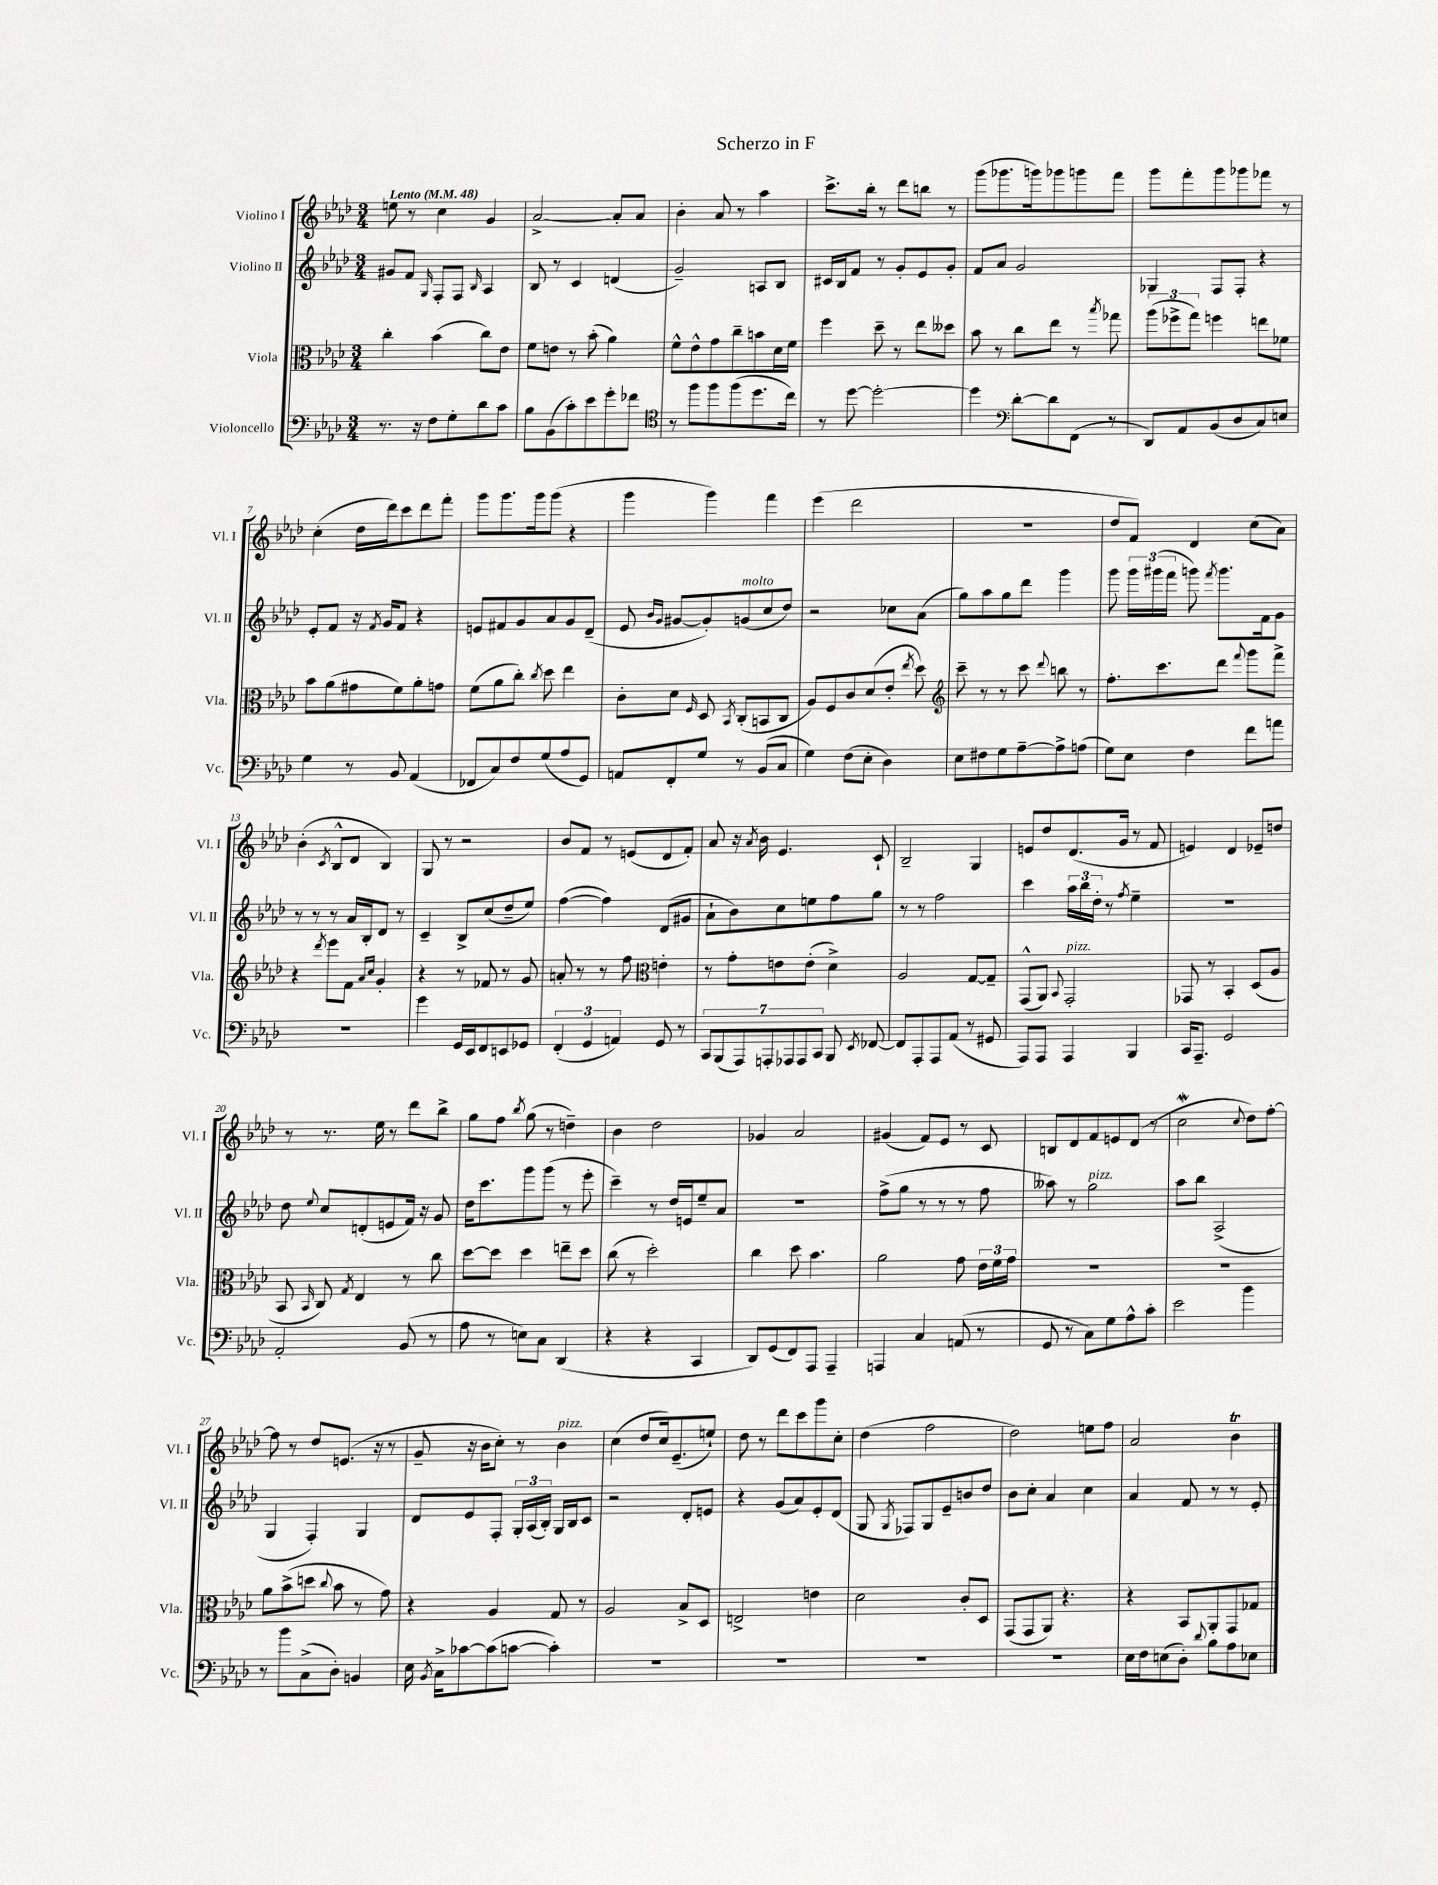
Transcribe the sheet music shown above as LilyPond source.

\header { title = "Scherzo in F" }
<<
\new StaffGroup <<
\new Staff = "s0" \with { instrumentName = "Violino I" shortInstrumentName = "Vl. I" } {
    \clef treble \key aes \major \numericTimeSignature \time 3/4 \tempo "Lento" 4 = 48
    \autoBeamOff e''8 r8 c''4 g'4 |
    aes'2~-> aes'8[-. aes'8] |
    bes'4-. aes'8 r8 aes''4 |
    c'''8.[-> bes''16]-. r8 des'''8[ b''8] r8 |
    g'''8[( ges'''8. g'''16) ges'''8 g'''8 f'''8] |
    g'''8[ f'''8-. g'''8 ges'''8 fes'''8] r8 |
    c''4-.( des''16[ des'''16) c'''8 des'''8 f'''8]-. |
    g'''8[ g'''8. g'''16 g'''8]( r4 |
    g'''4 g'''4) f'''4 |
    ees'''4( des'''2 |
    R2. |
    des''8[ f'8]) des'4 c''8[( aes'8]) |
    bes'4-.( \acciaccatura { c'8 } bes8[-^ des'8] bes4) |
    g8 r8 r2 |
    bes'8[ f'8] r8 e'8[( des'8 f'8]-.) |
    aes'8 r16 \acciaccatura { aes'8 } bes'16 ees'4. c'8-! |
    bes2-- g4 |
    e'8[ des''8 des'8.( g'16] r8 f'8 |
    e'4) des'4 ees'8[-- d''8] |
    r8 r8. ees''16 r8 des'''8[ bes''8]-> |
    g''8[ f''8] \acciaccatura { bes''8 } g''8( r8 d''4--) |
    bes'4 des''2 |
    ges'4 aes'2 |
    gis'4( f'8[) ees'8] r8 c'8 |
    b8[ des'8 f'8 e'8 des'8]( r8 |
    c''2\mordent \appoggiatura { c''8 } des''8[) f''8]~-. |
    f''8 r8 des''8[ e'8.]( r16 r8 |
    g'8-- r16 bes'16[ c''8]-.) r8 bes'4^\markup { \italic "pizz." } |
    c''4( des''8[ c''16) ees'8.--( e''8]-!) |
    des''8 r8 des'''8[ c'''8 g'''8 c''8]-. |
    des''4( f''2 |
    des''2) e''8[ f''8] |
    aes'2 bes'4\trill \bar "|." |
}
\new Staff = "s1" \with { instrumentName = "Violino II" shortInstrumentName = "Vl. II" } {
    \clef treble \key aes \major \numericTimeSignature \time 3/4
    \autoBeamOff gis'8[ f'8] \grace { g16 } f8[-. f8] \grace { bes16 } aes4 |
    bes8 r8 c'4 d'4( |
    g'2--) a8[ bes8] |
    cis'16[ bes16 f'8] r8 g'8[-. ees'8 g'8]-. |
    f'8[ aes'8] g'2 |
    ges4 f8[ f8]-. r4 |
    ees'8[-. f'8] r16 \acciaccatura { f'8 } g'16[ f'8] r4 |
    e'8[ fis'8 g'8 aes'8 g'8 des'8]--( |
    ees'8 \grace { bes'16[ g'16] } gis'8[~ gis'8-.) g'8^\markup { \italic "molto" }( c''8 des''8]) |
    r2 ces''8[ aes'8]( |
    g''8[) aes''8 g''8 des'''8] g'''4 |
    g'''8 \tuplet 3/2 { g'''16[ gis'''16( f'''16] } g'''8) \acciaccatura { f'''8 } g'''8.[ f'16 g'8] |
    r8 r8 r8 aes'16[ bes16-. des'8] r8 |
    c'4-- bes8[-> c''8( des''8-- ees''8]) |
    f''4~( f''4) des'8[( gis'8] |
    aes'8[-! bes'8) c''8 e''8 f''8 g''8] |
    r8 r8 f''2 |
    c'''4 \tuplet 3/2 { aes''16[ bes''16 des''16]-. } r8 \acciaccatura { f''8 } ees''4-- |
    R2. |
    des''8 \appoggiatura { ees''8 } c''8[ d'8-.( e'8 f'16]) r16 g'8 |
    des''16[ c'''8. g'''8 g'''8]( r8 ees'''8-. |
    c'''4--) r8 des''16[ e'16 ees''8-- aes'8] |
    R2. |
    f''8[->( g''8] r8 r8 r8 f''8 |
    aeses''8) r8 g''2^\markup { \italic "pizz." } |
    aes''8[ bes''8] aes2->( |
    g4 f4-.) g4 |
    des'8[ ees'8 f8]-. \tuplet 3/2 { g16[-. aes16( bes16]-.) } g16[ bes16 c'8] |
    r2 des'8[-. e'8] |
    r4 g'8[( aes'8) ees'8-. des'8]( |
    g8 \acciaccatura { g8 } fes8[) g8 ees'8-- b'8 des''8] |
    bes'8[ c''8]-. aes'4 c''4 |
    aes'4 f'8 r8 r8 ees'8-. \bar "|." |
}
\new Staff = "s2" \with { instrumentName = "Viola" shortInstrumentName = "Vla." } {
    \clef alto \key aes \major \numericTimeSignature \time 3/4
    \autoBeamOff c''4-. bes'4( c''8[) ees'8] |
    f'8[ e'8] r8 bes'8-.( aes'4) |
    f'8[-^ ees'8-^ g'8 c''8-- b'8 des'16 f'16] |
    f''4 des''8-- r8 ees''8[ deses''8] |
    bes'8 r8 c''8[ ees''8] r8 \acciaccatura { bes''8 } ges''8 |
    \tuplet 3/2 { aes''8[( fes''8-> g''8]) } f''4 e''8[ fes'8] |
    bes'8[ aes'8( gis'8 f'8) aes'8-. g'8] |
    f'8[( aes'8 c''8]-.) \acciaccatura { c''8 } des''8 ees''4 |
    c'8[-. des'8] \grace { f16 } des8 \acciaccatura { bes,8 } c8[-.( b,8 c8] |
    aes8[) f8 c'8 des'8( ees'8]-. \acciaccatura { ees''8 } des''8) |
    \clef treble c'''8-- r8 r8 c'''8 \appoggiatura { des'''8 } b''8 r8 |
    f''8.[-. c'''8. des'''8] \appoggiatura { f'''8 } g'''8[ f'''8]-> |
    r4 \acciaccatura { des'''8 } ees'''8[ f'8] \grace { aes'16[ c''16] } g'4-. |
    r4 r8 fes'8 r8 g'8 |
    a'8-. r8 r8 f''8 \clef alto e'4-. |
    r8 g'8[-. e'8 e'8]-.( des'4->) |
    aes2 g8[~ g8]-- |
    g,8[-^( aes,8]) \appoggiatura { bes,8 } g,2-.^\markup { \italic "pizz." } |
    ges,8 r8 bes,4-. des8[( aes8] |
    bes,8 \grace { bes,16 } c8) \acciaccatura { g8 } ees4 r8 c''8 |
    des''8[~ des''8] des''4 e''8[-- des''8] |
    c''8( r8 des''2-.) |
    c''4 des''8 bes'4. |
    aes'2 g'8 \tuplet 3/2 { ees'16[ f'16 g'16] } |
    R2. |
    R2. |
    aes'8[ bes'8->( d''8] \appoggiatura { c''8 } bes'8 r8 g'8) |
    r4 aes4 g8 r8 |
    aes2 bes8[-> des8] |
    e2-> e'4 |
    des'2 c'8[-. des8] |
    g,8[( g,8 aes,8]) r4. |
    r4 bes,8[ aes,8-. g,8 ges8] \bar "|." |
}
\new Staff = "s3" \with { instrumentName = "Violoncello" shortInstrumentName = "Vc." } {
    \clef bass \key aes \major \numericTimeSignature \time 3/4
    \autoBeamOff r8. r16 f8[ g8-. des'8 c'8] |
    bes8[ bes,8( c'8-.) ees'8 g'8-. fes'8] |
    \clef tenor r8 f''8[ f''8 f''8( des''8. c''16]) |
    r8 des''8~ des''2~-. |
    des''4 \clef bass des'8[~-. des'8 f,8]( r8 |
    des,8[) aes,8 bes,8( des8 c8) e8] |
    g4 r8 bes,8 aes,4( |
    fes,8[ c8) f8 g8( aes8 g,8]) |
    a,8[ f,8-. g8] r8 bes,8[( c8] |
    g4) f8[( ees8]-. des4) |
    ees8[ fis8 g8 aes8~-- aes8-> a8]( |
    g8[) ees8] f4 f'8[ a'8] |
    R2. |
    g'4 g,16[ ees,16 f,8 e,8 ges,8] |
    \tuplet 3/2 { f,4-.( g,4 a,4) } g,8 r8 |
    \tuplet 7/4 { c,8[ bes,,8( aes,,8) a,,8-. aes,,8 aes,,8 c,8] } bes,,8 \acciaccatura { ees,8 } fes,8~ |
    fes,8[ aes,,8-. aes,,8 aes,8]( r8 gis,8 |
    aes,,8[) aes,,8] aes,,4 bes,,4 |
    c,16[ aes,,8.]-- g,2 |
    aes,2-. bes,8( r8 |
    aes8 r8 e8[) c8] des,4( |
    r4 r4 c,4 |
    des,8[) g,8( f,8) aes,,8] aes,,4-- |
    a,,4 c4 a,8( r8 |
    g,8 r8 c8[) g8 aes8-^ c'8]-. |
    ees'2 bes'4 |
    r8 bes'8[ c8->( des8]-.) b,4 |
    ees16 \acciaccatura { bes,8 } c16[-> ces'8~ ces'8( c'8]~ c'4-.) |
    R2. |
    R2. |
    R2. |
    R2. |
    ees16[ f16 e8( des8]-.) \appoggiatura { des'8 } bes8[ aes8 ees8] \bar "|." |
}
>>
>>
